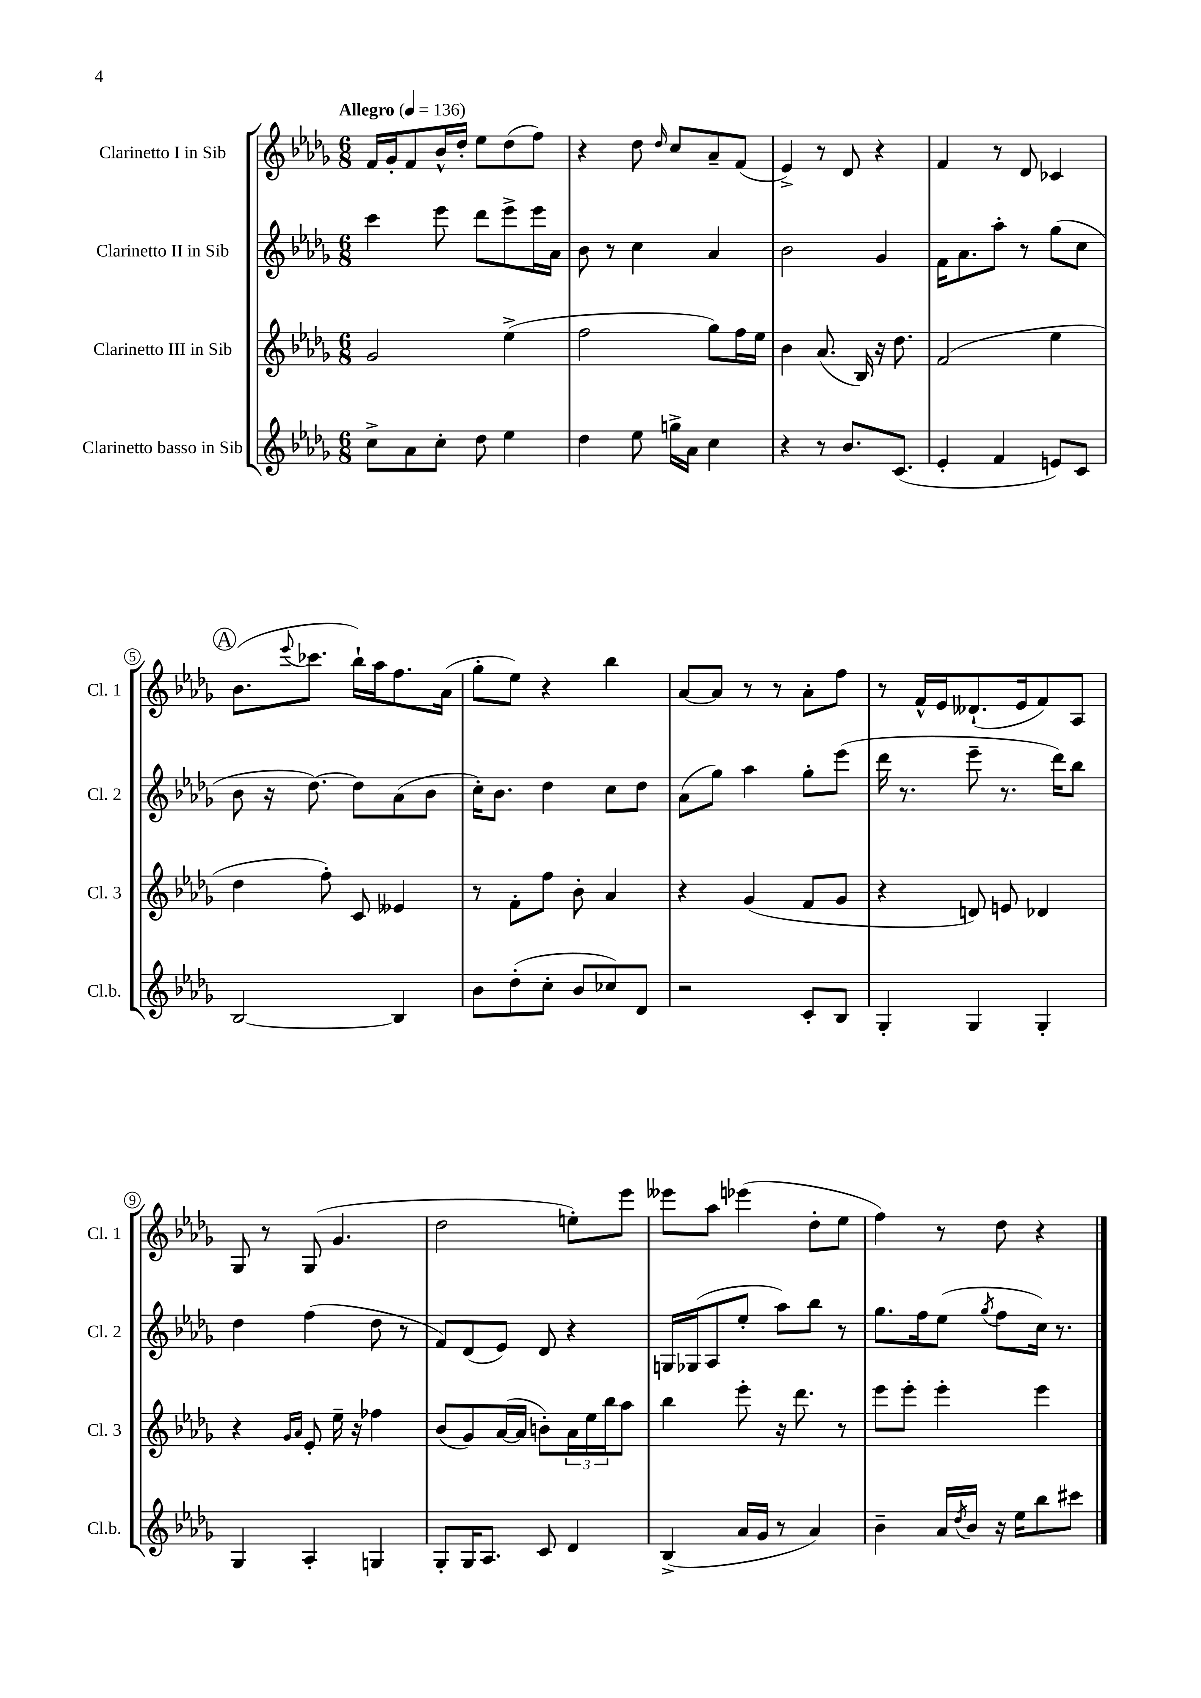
<<
\new StaffGroup <<
\new Staff = "s0" \with { instrumentName = "Clarinetto I in Sib" shortInstrumentName = "Cl. 1" } {
    \clef treble \key des \major \numericTimeSignature \time 6/8 \tempo "Allegro" 4 = 136
    f'16 ges'16-. f'8 bes'16-^ des''16-. ees''8 des''8( f''8) |
    r4 des''8 \grace { des''16 } c''8 aes'8-- f'8( |
    ees'4->) r8 des'8 r4 |
    f'4 r8 des'8 ces'4 |
    \mark \markup { \circle "A" } bes'8.( \appoggiatura { ees'''8 } ces'''8. bes''16-!) aes''16 f''8. aes'16( |
    ges''8-. ees''8) r4 bes''4 |
    aes'8~ aes'8 r8 r8 aes'8-. f''8 |
    r8 f'16-^ ees'16 deses'8.-!( ees'16 f'8) aes8 |
    ges8 r8 ges8( ges'4. |
    des''2 e''8-.) ees'''8 |
    eeses'''8 aes''8 ees'''4( des''8-. ees''8 |
    f''4) r8 des''8 r4 \bar "|." |
}
\new Staff = "s1" \with { instrumentName = "Clarinetto II in Sib" shortInstrumentName = "Cl. 2" } {
    \clef treble \key des \major \numericTimeSignature \time 6/8
    c'''4 ees'''8 des'''8 ees'''8-> ees'''16 aes'16 |
    bes'8 r8 c''4 aes'4 |
    bes'2 ges'4 |
    f'16 aes'8. aes''8-. r8 ges''8( c''8 |
    \mark \markup { \circle "A" } bes'8 r16 des''8.~) des''8 aes'8( bes'8 |
    c''16-.) bes'8. des''4 c''8 des''8 |
    aes'8( ges''8) aes''4 ges''8-. ees'''8( |
    des'''16 r8. ees'''8-- r8. des'''16) bes''8 |
    des''4 f''4( des''8 r8 |
    f'8) des'8( ees'8) des'8 r4 |
    g16 ges16( aes8 ees''8-. aes''8) bes''8 r8 |
    ges''8. f''16 ees''8( \acciaccatura { ges''8 } f''8 c''16) r8. \bar "|." |
}
\new Staff = "s2" \with { instrumentName = "Clarinetto III in Sib" shortInstrumentName = "Cl. 3" } {
    \clef treble \key des \major \numericTimeSignature \time 6/8
    ges'2 ees''4->( |
    f''2 ges''8) f''16 ees''16 |
    bes'4 aes'8.( bes16) r16 des''8. |
    f'2( ees''4 |
    \mark \markup { \circle "A" } des''4 f''8-.) c'8 eeses'4 |
    r8 f'8-. f''8 bes'8-. aes'4 |
    r4 ges'4( f'8 ges'8 |
    r4 d'8) e'8 des'4 |
    r4 \grace { ges'16 aes'16 } ees'8-. ees''16-- r16 fes''4 |
    bes'8( ges'8) aes'16~( aes'16 b'8-.) \tuplet 3/2 { aes'16 ees''16 bes''16 } aes''8 |
    bes''4 ees'''8-. r16 des'''8. r8 |
    ees'''8 ees'''8-. ees'''4-. ees'''4 \bar "|." |
}
\new Staff = "s3" \with { instrumentName = "Clarinetto basso in Sib" shortInstrumentName = "Cl.b." } {
    \clef treble \key des \major \numericTimeSignature \time 6/8
    c''8-> aes'8 c''8-. des''8 ees''4 |
    des''4 ees''8 g''16-> aes'16 c''4 |
    r4 r8 bes'8. c'8.( |
    ees'4-. f'4 e'8) c'8 |
    \mark \markup { \circle "A" } bes2~ bes4 |
    bes'8 des''8-.( c''8-. bes'8 ces''8) des'8 |
    r2 c'8-. bes8 |
    ges4-. ges4 ges4-. |
    ges4 aes4-. g4 |
    ges8-. ges16 aes8. c'8 des'4 |
    bes4->( aes'16 ges'16 r8 aes'4) |
    bes'4-- aes'16 \acciaccatura { des''8 } bes'16 r16 ees''16 bes''8 cis'''8 \bar "|." |
}
>>
>>
\layout { \context { \Score \override BarNumber.stencil = #(make-stencil-circler 0.1 0.3 ly:text-interface::print) } }
